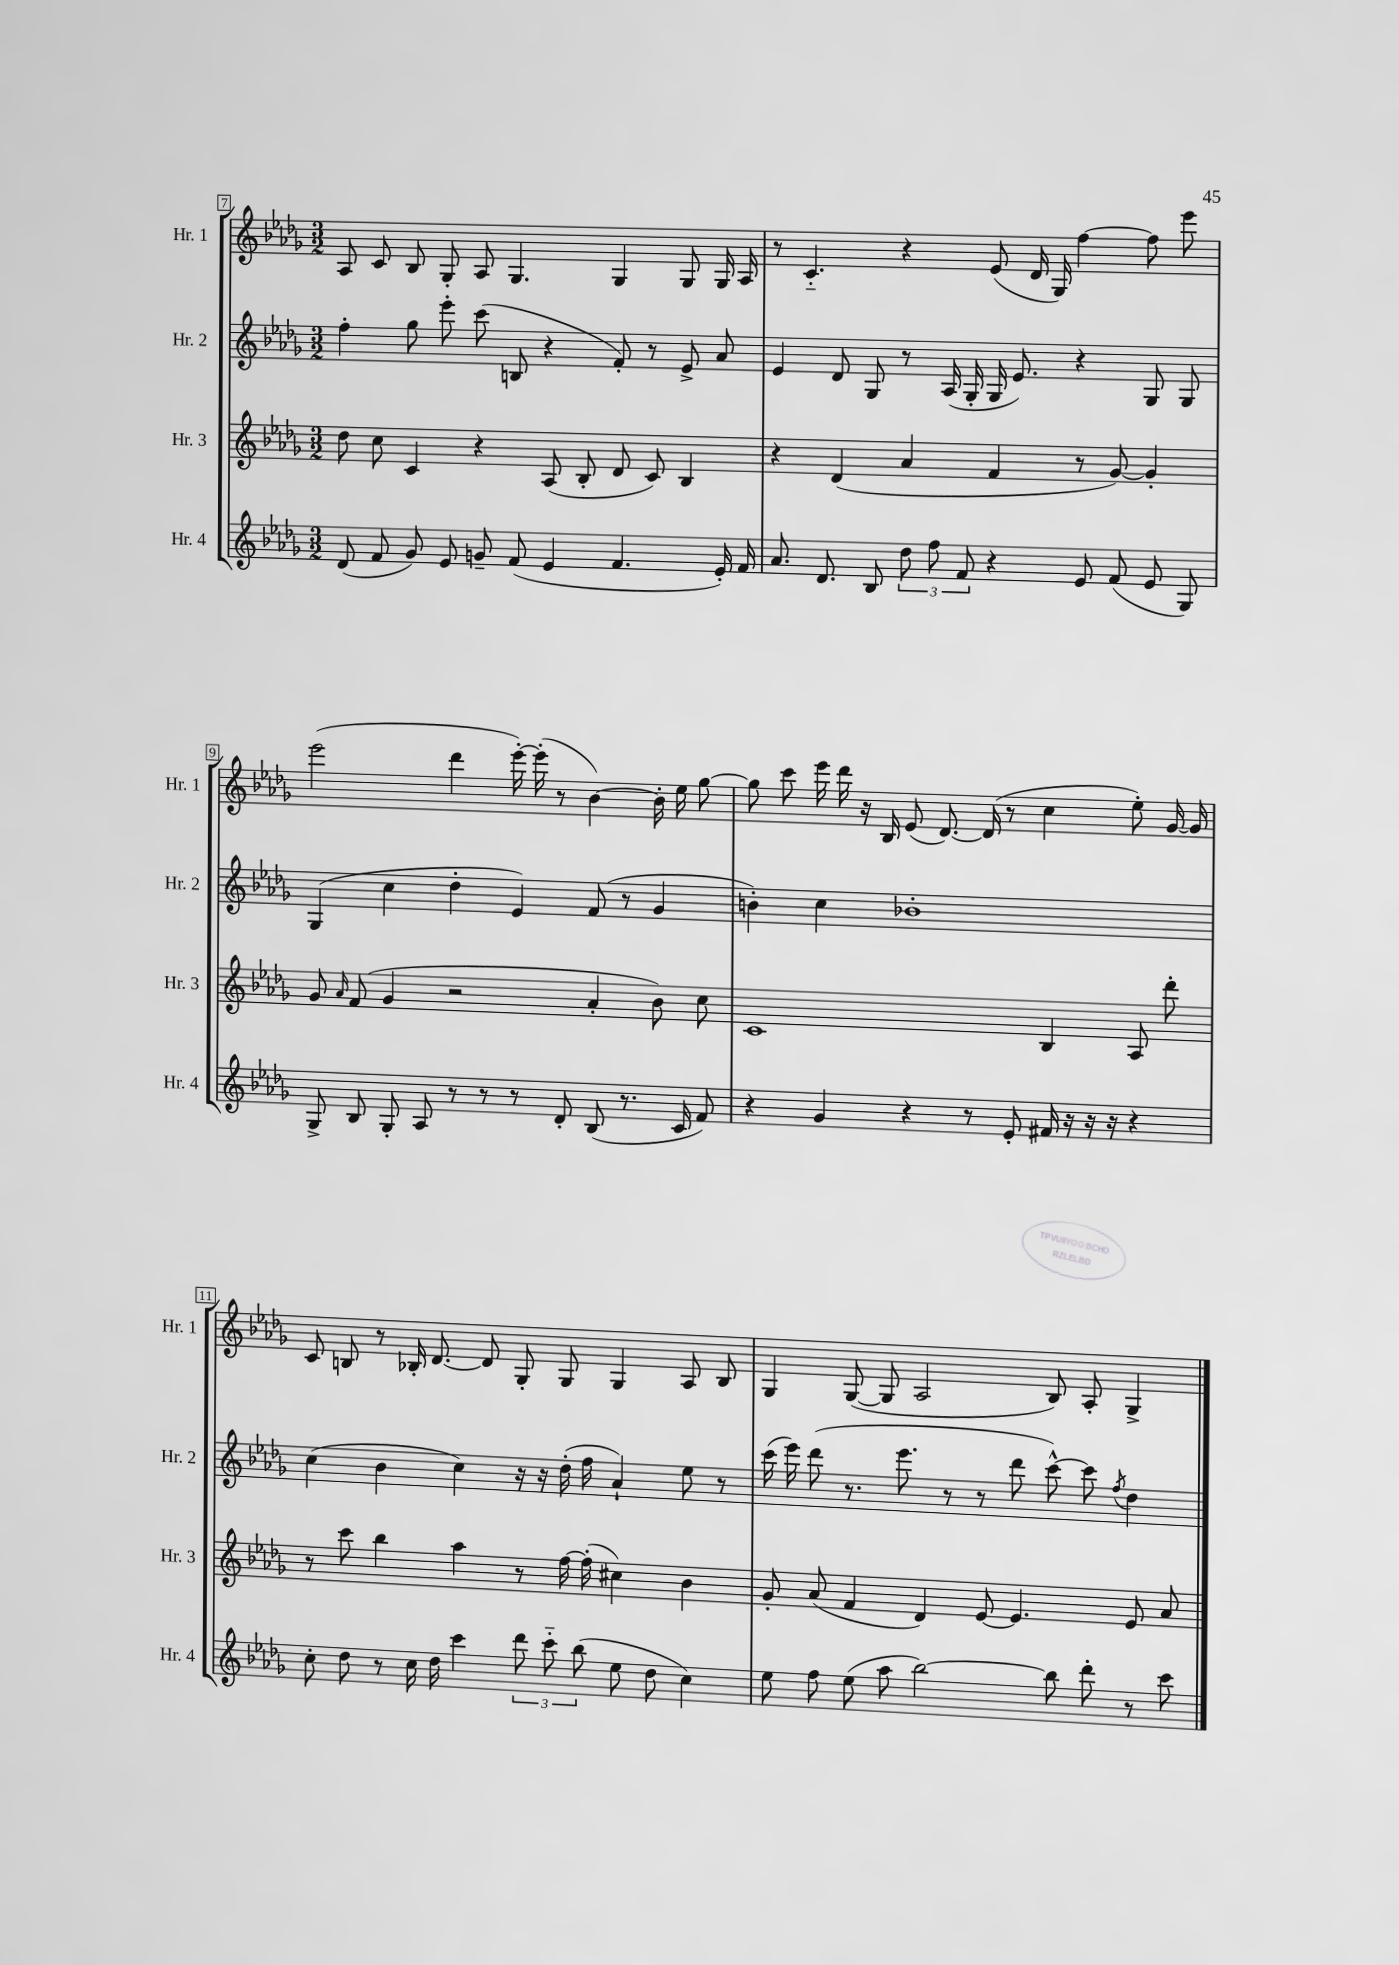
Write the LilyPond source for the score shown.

<<
\new StaffGroup <<
\new Staff = "s0" \with { instrumentName = "Hr. 1" shortInstrumentName = "Hr. 1" } {
    \clef treble \key des \major \numericTimeSignature \time 3/2
    \autoBeamOff aes8 c'8 bes8 ges8-. aes8 ges4. ges4 ges8 ges16 aes16 |
    r8 c'4.-_ r4 ees'8( des'16 ges16) f''4~ f''8 ees'''8 |
    ees'''2( des'''4 ees'''16~-.) ees'''16-.( r8 bes'4~) bes'16-. ees''16 ges''8~ |
    ges''8 c'''8 ees'''16 des'''16 r16 bes16 ees'8( des'8.~) des'16( r8 c''4 ees''8-.) ges'16~ ges'16 |
    c'8 b8 r8 bes16-. des'8.~ des'8 ges8-. ges8 ges4 aes8 bes8 |
    ges4 ges8~( ges8 aes2 bes8) aes8-. ges4-> \bar "|." |
}
\new Staff = "s1" \with { instrumentName = "Hr. 2" shortInstrumentName = "Hr. 2" } {
    \clef treble \key des \major \numericTimeSignature \time 3/2
    \autoBeamOff f''4-. ges''8 ees'''8-. c'''8( b8 r4 f'8-.) r8 ees'8-> aes'8 |
    ees'4 des'8 ges8 r8 aes16( ges16-. ges16 ees'8.) r4 ges8 ges8 |
    ges4( c''4 des''4-. ees'4) f'8( r8 ges'4 |
    b'4-.) c''4 bes'1-. |
    c''4( bes'4 c''4) r16 r16 des''16-.( f''16 aes'4-!) ees''8 r8 |
    c'''16( ees'''16) des'''8( r8. ees'''8. r8 r8 des'''8 c'''8~-^) c'''8 \acciaccatura { f''8 } des''4 \bar "|." |
}
\new Staff = "s2" \with { instrumentName = "Hr. 3" shortInstrumentName = "Hr. 3" } {
    \clef treble \key des \major \numericTimeSignature \time 3/2
    \autoBeamOff des''8 c''8 c'4 r4 aes8( bes8-. des'8 c'8) bes4 |
    r4 des'4( aes'4 f'4 r8 ges'8~) ges'4-. |
    ges'8 \grace { aes'16 } f'8( ges'4 r2 aes'4-. bes'8) c''8 |
    c'1 bes4 aes8 des'''8-. |
    r8 c'''8 bes''4 aes''4 r8 f''16~ f''16-.( cis''4) bes'4 |
    ges'8-. aes'8( f'4 des'4) ees'8~ ees'4. ees'8 aes'8 \bar "|." |
}
\new Staff = "s3" \with { instrumentName = "Hr. 4" shortInstrumentName = "Hr. 4" } {
    \clef treble \key des \major \numericTimeSignature \time 3/2
    \autoBeamOff des'8( f'8 ges'8) ees'8 g'8-- f'8( ees'4 f'4. ees'16-.) f'16 |
    aes'8. des'8. bes8 \tuplet 3/2 { des''8 f''8 f'8 } r4 ees'8 f'8( ees'8 ges8) |
    ges8-> bes8 ges8-. aes8 r8 r8 r8 des'8-. bes8( r8. c'16 f'8) |
    r4 ges'4 r4 r8 ees'8-. fis'16 r16 r16 r16 r4 |
    c''8-. des''8 r8 c''16 des''16 c'''4 \tuplet 3/2 { des'''8 c'''8-_ bes''8( } ees''8 des''8 c''4) |
    ees''8 f''8 ees''8( aes''8 bes''2~) bes''8 des'''8-. r8 c'''8 \bar "|." |
}
>>
>>
\layout { \context { \Score currentBarNumber = #7 \override BarNumber.stencil = #(make-stencil-boxer 0.1 0.3 ly:text-interface::print) } }
